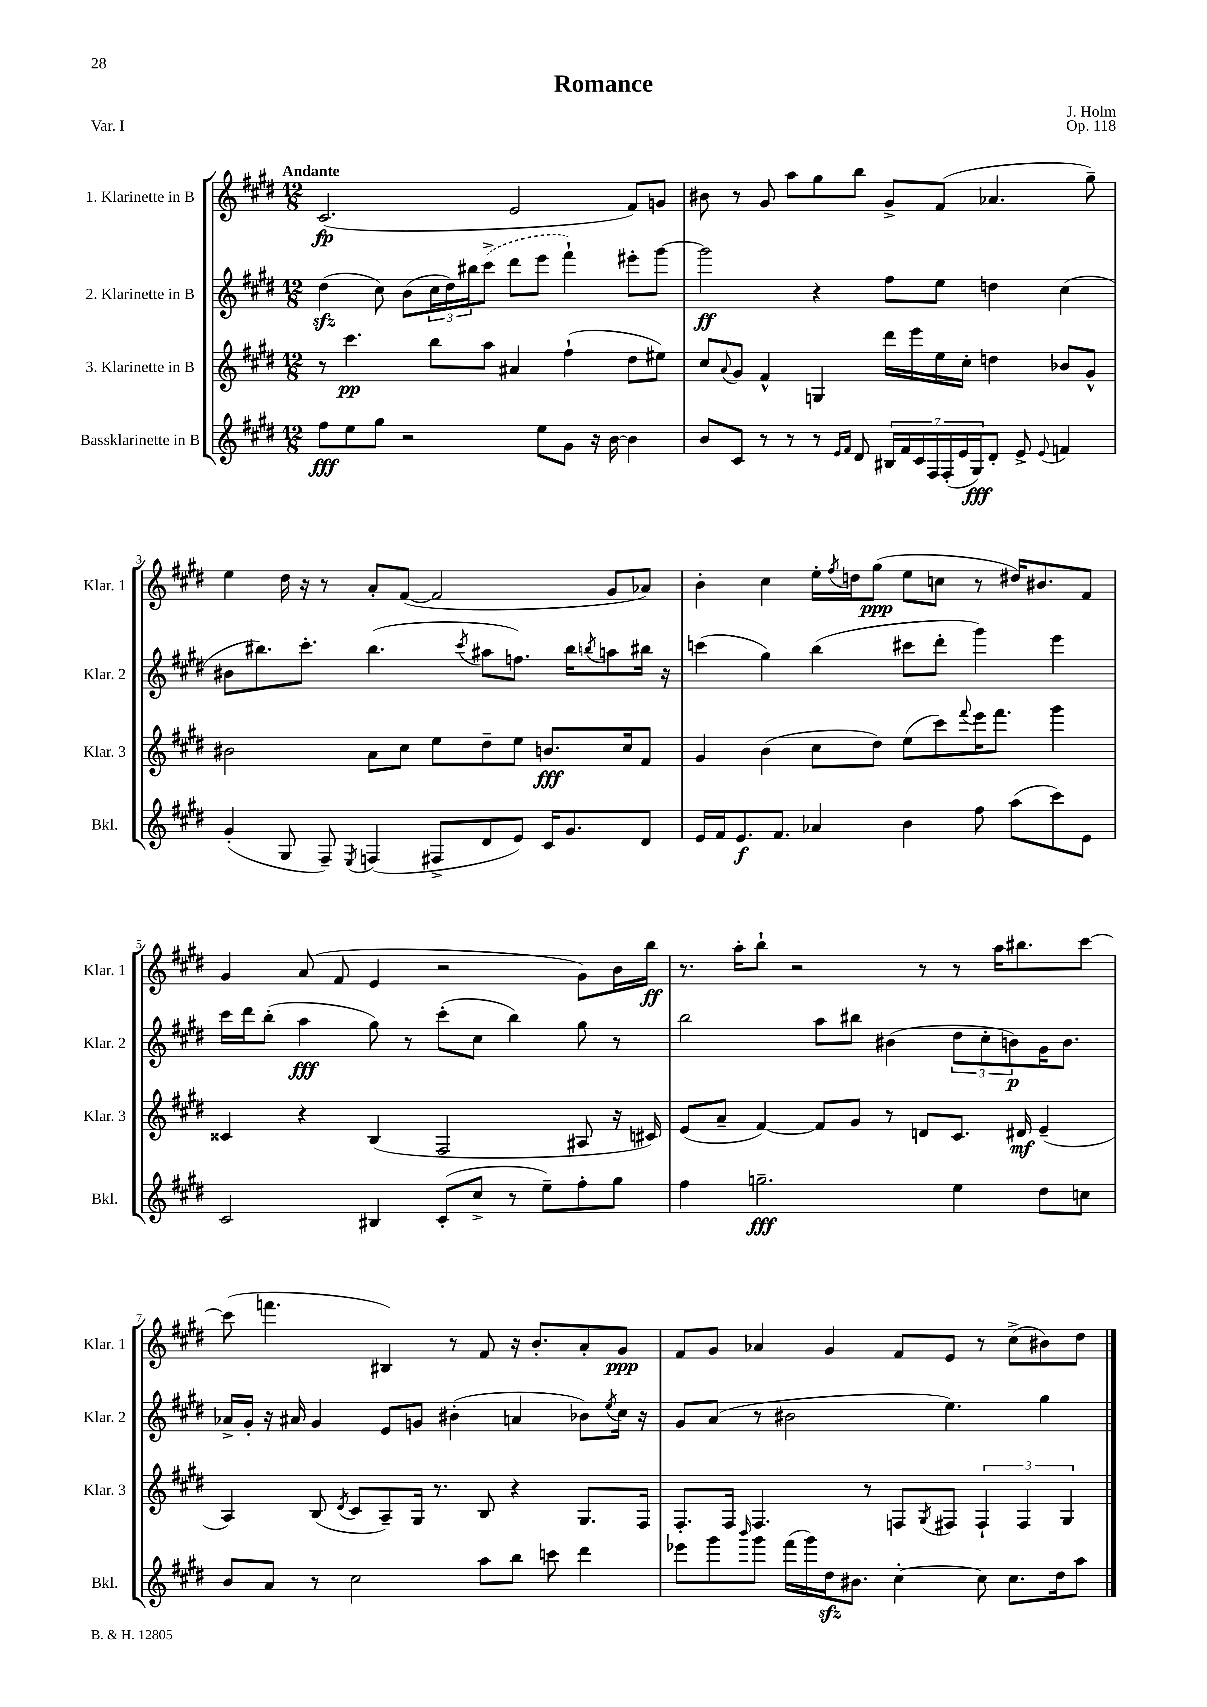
\header { title = "Romance" composer = "J. Holm" opus = "Op. 118" piece = "Var. I" }
<<
\new StaffGroup <<
\new Staff = "s0" \with { instrumentName = "1. Klarinette in B" shortInstrumentName = "Klar. 1" } {
    \clef treble \key e \major \numericTimeSignature \time 12/8 \tempo "Andante"
    cis'2.\fp( e'2 fis'8) g'8 |
    bis'8 r8 gis'8 a''8 gis''8 b''8 gis'8-> fis'8( aes'4. gis''8--) |
    e''4 dis''16 r16 r8 a'8-. fis'8~( fis'2 gis'8 aes'8) |
    b'4-. cis''4 e''16-. \acciaccatura { fis''8 } d''16 gis''8\ppp( e''8 c''8 r8 dis''16) bis'8. fis'8 |
    gis'4 a'8( fis'8 e'4 r2 gis'8) b'16 b''16\ff |
    r8. a''16-. b''8-! r2 r8 r8 a''16 bis''8. cis'''8~ |
    cis'''8( f'''4. bis4) r8 fis'8 r16 b'8.-. a'8-. gis'8\ppp |
    fis'8 gis'8 aes'4 gis'4 fis'8 e'8 r8 cis''8->( bis'8) dis''8 \bar "|." |
}
\new Staff = "s1" \with { instrumentName = "2. Klarinette in B" shortInstrumentName = "Klar. 2" } {
    \clef treble \key e \major \numericTimeSignature \time 12/8
    dis''4\sfz( cis''8) b'8( \tuplet 3/2 { cis''16 dis''16) bis''16 } \once \slurDashed cis'''8->( dis'''8 e'''8 fis'''4-!) eis'''8-. gis'''8~ |
    gis'''2\ff r4 fis''8 e''8 d''4 cis''4( |
    bis'8 bis''8.) cis'''8.-. bis''4.( \acciaccatura { cis'''8 } ais''8 f''8.) bis''16 \acciaccatura { b''8 } a''8 bis''16 r16 |
    c'''4( gis''4) b''4( cis'''8 dis'''8-. gis'''4) e'''4 |
    cis'''16 dis'''16 b''8-.( a''4\fff gis''8) r8 cis'''8-.( cis''8 b''4) gis''8 r8 |
    b''2 a''8 bis''8 bis'4( \tuplet 3/2 { dis''8 cis''8-. b'8\p) } gis'16 b'8. |
    aes'16-> gis'16-. r16 ais'16 gis'4 e'8 g'8 bis'4-.( a'4 bes'8) \acciaccatura { e''8 } cis''16 r16 |
    gis'8 a'8( r8 bis'2 e''4.) gis''4 \bar "|." |
}
\new Staff = "s2" \with { instrumentName = "3. Klarinette in B" shortInstrumentName = "Klar. 3" } {
    \clef treble \key e \major \numericTimeSignature \time 12/8
    r8 cis'''4.\pp b''8 a''8 ais'4 fis''4-!( dis''8 eis''8) |
    cis''8 \appoggiatura { a'8 } gis'8 fis'4-^ g4 dis'''16 e'''16 e''16 cis''16-. d''4 bes'8 gis'8-^ |
    bis'2 a'8 cis''8 e''8 dis''8-- e''8 b'8.\fff cis''16 fis'8 |
    gis'4 b'4( cis''8 dis''8) e''8( cis'''8) \appoggiatura { fis'''8 } e'''16 fis'''8. gis'''4 |
    cisis'4 r4 b4( fis2 ais8 r16 cis'16) |
    e'8( a'8-- fis'4~) fis'8 gis'8 r8 d'8 cis'8. dis'16\mf e'4--( |
    a4) b8( \acciaccatura { dis'8 } cis'8 a8--) gis16 r8. b8 r4 gis8. fis16 |
    fis8.-. fis16 fis4. r8 f8 \acciaccatura { gis8 } fis8 \tuplet 3/2 { fis4-! fis4 gis4 } \bar "|." |
}
\new Staff = "s3" \with { instrumentName = "Bassklarinette in B" shortInstrumentName = "Bkl." } {
    \clef treble \key e \major \numericTimeSignature \time 12/8
    fis''8\fff e''8 gis''8 r2 e''8 gis'8 r16 b'16~ b'4 |
    b'8 cis'8 r8 r8 r8 \grace { e'16 fis'16 } dis'8 \tuplet 7/4 { bis16 fis'16 cis'16 fis16 fis16-.( e'16 gis16\fff) } dis'8-. e'8-> \appoggiatura { e'8 } f'4 |
    gis'4-.( gis8 fis8--) \acciaccatura { e8 } f4( fis8-> dis'8 e'8) cis'16 gis'8. dis'8 |
    e'16 fis'16 e'8.\f fis'8. aes'4 b'4 fis''8 a''8( cis'''8) e'8 |
    cis'2 bis4 cis'8-.( cis''8-> r8 e''8--) fis''8-. gis''8 |
    fis''4 g''2.--\fff e''4 dis''8 c''8 |
    b'8 a'8 r8 cis''2 a''8 b''8 c'''8 dis'''4 |
    ees'''8 gis'''8 \grace { b'''16 } gis'''8 fis'''16( gis'''16) dis''16\sfz bis'8. cis''4~-. cis''8 cis''8. dis''16 a''8 \bar "|." |
}
>>
>>
